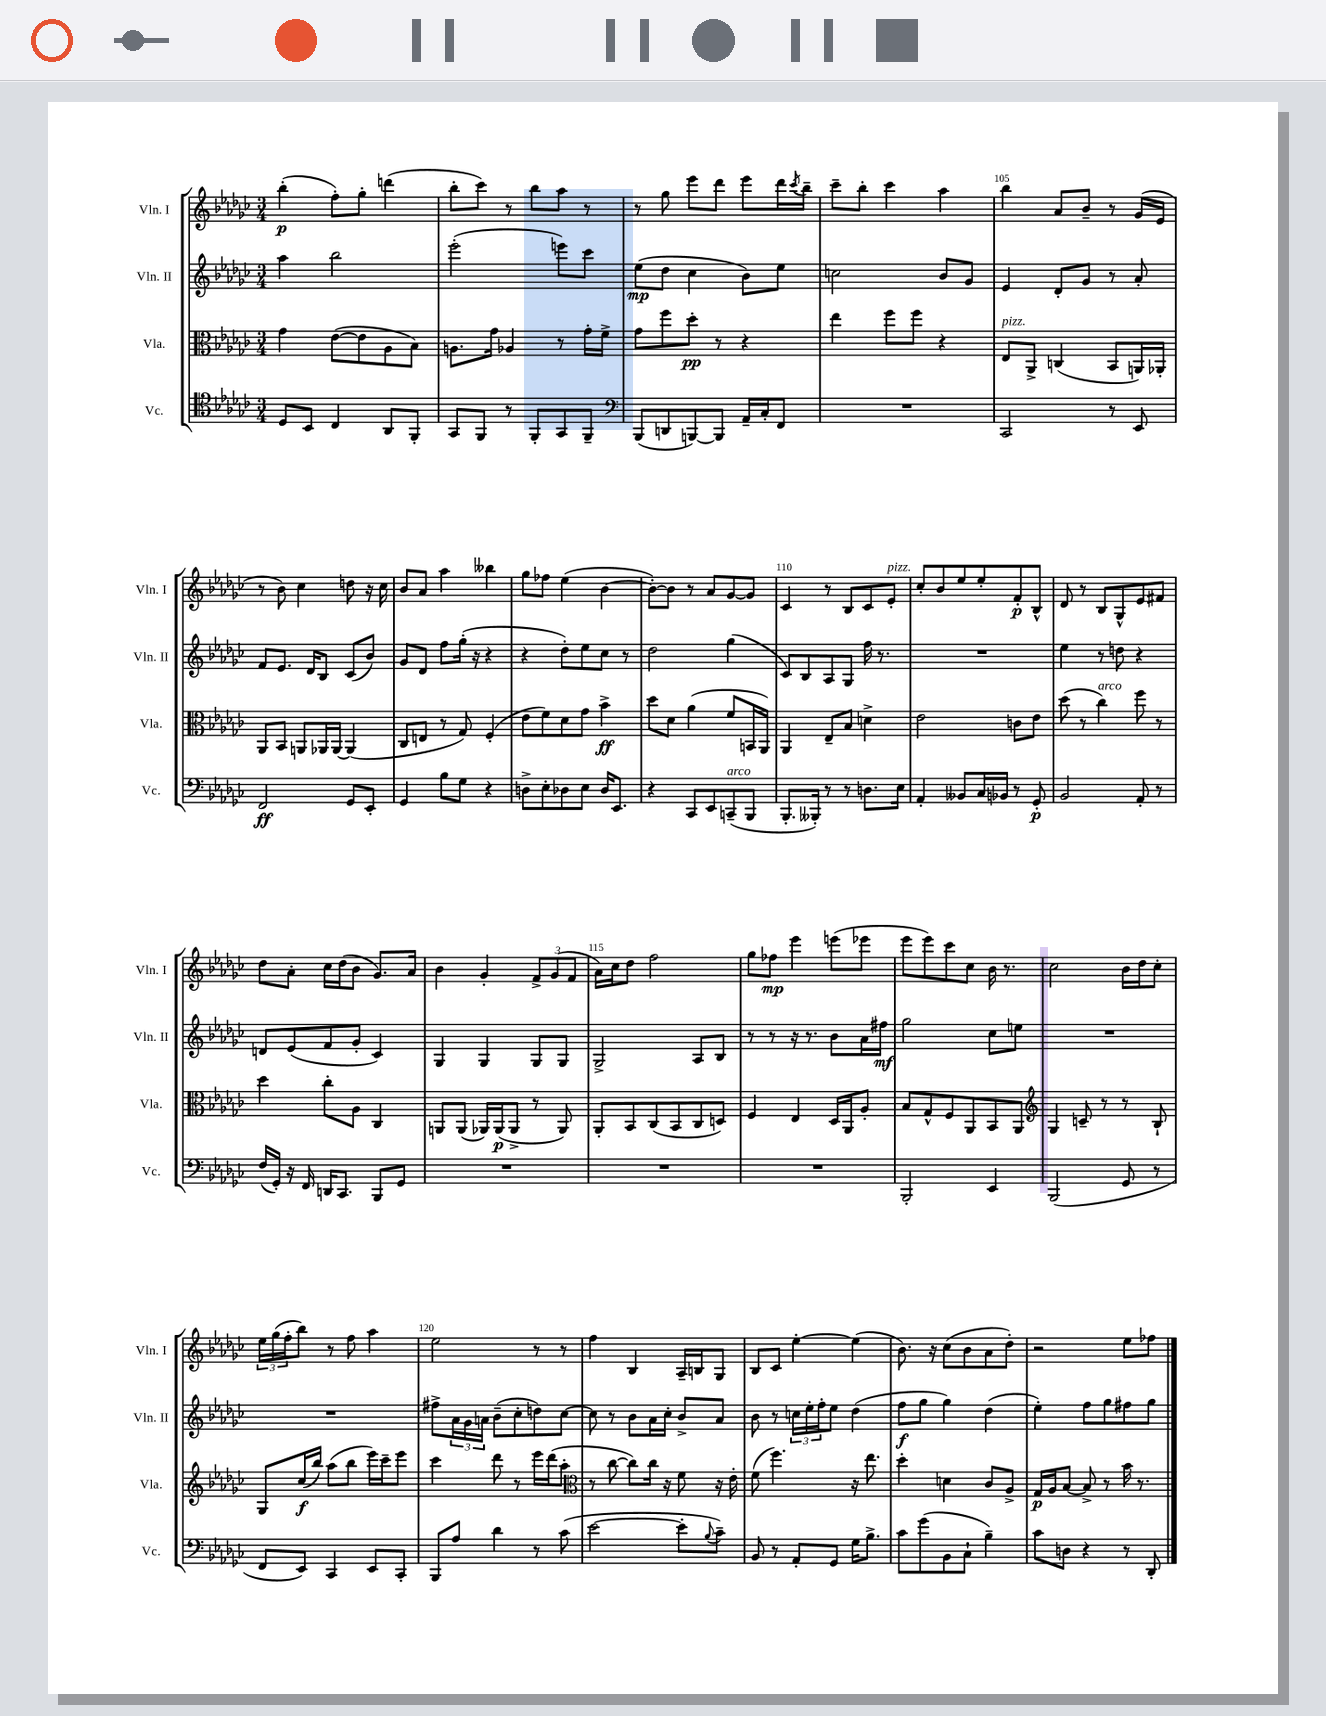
<<
\new StaffGroup <<
\new Staff = "s0" \with { instrumentName = "Vln. I" shortInstrumentName = "Vln. I" } {
    \clef treble \key ges \major \numericTimeSignature \time 3/4
    bes''4-.\p( f''8-.) ges''8-. d'''4( |
    bes''8-. ces'''8) r8 bes''8 aes''8 r8 |
    r8 ges''8 ees'''8 des'''8 ees'''8 des'''16 \acciaccatura { ces'''8 } bes''16-- |
    ces'''8-- bes''8-. ces'''4 aes''4 |
    bes''4 aes'8 bes'8-- r8 ges'16( ees'16 |
    r8 bes'8) ces''4 d''8 r16 ces''16 |
    bes'8 aes'8 aes''4 beses''4 |
    ges''8 fes''8 ees''4( bes'4~ |
    bes'8~-.) bes'8 r8 aes'8 ges'8~ ges'8 |
    ces'4 r8 bes8 ces'8 ees'8-.^\markup { \italic "pizz." } |
    ces''8-. bes'8 ees''8 ees''8-. f'8-.\p bes8-^ |
    des'8 r8 bes8 ges8-^ ees'8 fis'8 |
    des''8 aes'8-. ces''16 des''16( bes'8 ges'8.) aes'16 |
    bes'4 ges'4-. \tuplet 3/2 { f'8-> ges'8( f'8 } |
    aes'16) ces''16 des''8 f''2 |
    ges''8 fes''8\mp ees'''4 e'''8( ees'''8 |
    ees'''8 ees'''8) ces'''8 ces''8 bes'16 r8. |
    ces''2 bes'16 des''16 ces''8-. |
    \tuplet 3/2 { ees''16 ges''16( f''16-. } bes''8) r8 f''8 aes''4 |
    ees''2 r8 r8 |
    f''4 bes4 aes16-- b16 ges8 |
    bes8 ces'8 ees''4~-. ees''4( |
    bes'8.) r16 ces''8( bes'8 aes'8 des''8-.) |
    r2 ees''8 fes''8 \bar "|." |
}
\new Staff = "s1" \with { instrumentName = "Vln. II" shortInstrumentName = "Vln. II" } {
    \clef treble \key ges \major \numericTimeSignature \time 3/4
    aes''4 bes''2 |
    ees'''2-.( e'''8) ces'''8 |
    ees''8\mp( des''8 ces''4 bes'8) ees''8 |
    c''2 bes'8 ges'8 |
    ees'4 des'8-. ges'8 r8 aes'8-. |
    f'8 ees'8. des'16 bes8 ces'8( bes'8) |
    ges'8 des'8 f''8 ges''16-.( r16 r4 |
    r4 des''8-.) ees''8 ces''8 r8 |
    des''2 ges''4( |
    ces'8) bes8 aes8 ges8 f''16 r8. |
    R2. |
    ees''4 r8 d''8 r4 |
    d'8 ees'8( f'8 ges'8-. ces'4) |
    ges4 ges4 ges8 ges8 |
    ges2-> aes8 bes8 |
    r8 r8 r16 r8. bes'8 aes'16 fis''16\mf |
    ges''2 ces''8 e''8 |
    R2. |
    R2. |
    fis''8-> \tuplet 3/2 { aes'16 ges'16 a'16 } bes'8--( ces''8-. d''8) ces''8~ |
    ces''8 r8 bes'8 aes'16 ces''16-. bes'8-> aes'8 |
    bes'8 r8 \tuplet 3/2 { c''16 ees''16-. f''16-. } ees''8 des''4( |
    f''8\f ges''8 ges''4) des''4( |
    ees''4-.) f''8 ges''8 fis''8 ges''8 \bar "|." |
}
\new Staff = "s2" \with { instrumentName = "Vla." shortInstrumentName = "Vla." } {
    \clef alto \key ges \major \numericTimeSignature \time 3/4
    ges'4 ees'8~( ees'8 aes8 bes8) |
    a8. ges'16 aes4 r8 ges'16-. f'16-> |
    ges'8 f''8 des''8-.\pp r8 r4 |
    ees''4 f''8 f''8 r4 |
    ees8^\markup { \italic "pizz." } aes,8-> c4( bes,8 a,16) aes,16-. |
    aes,8 bes,8 a,8 aes,16 aes,16~ aes,4( |
    ces8 e8 r8 ges8) f4-.( |
    ees'8 f'8) des'8 ges'8 bes'4->\ff |
    des''8 des'8 aes'4( f'8 b,16 aes,16) |
    aes,4 ees8-- bes8 d'4-> |
    ees'2 c'8 ees'8 |
    des''8( r8 ces''4^\markup { \italic "arco" }) f''8 r8 |
    des''4 ces''8-. aes8 ces4 |
    a,8 a,8( aes,16) aes,16\p( aes,8-> r8 aes,8) |
    aes,8-. bes,8 ces8( bes,8 ces8 d8) |
    f4 ees4 des16 aes,16 aes8-. |
    bes8 ges8-^ f8 aes,8 bes,8 aes,8 |
    \clef treble ges4 c'8-- r8 r8 bes8-! |
    ges8 ces''16\f( bes''16) aes''8( bes''8 ees'''16) ces'''16-- ees'''8 |
    ces'''4 des'''8 r8 ees'''16 des'''16( aes''8-. |
    \clef alto r8 ces''8~ ces''8) ces''16 r16 f'8 r16 ees'16-. |
    f'8( f''4.) r16 ees''8. |
    des''4-. d'4 ces'8 aes8-> |
    ges16\p aes16 bes8~ bes8-> r8 bes'16 r8. \bar "|." |
}
\new Staff = "s3" \with { instrumentName = "Vc." shortInstrumentName = "Vc." } {
    \clef tenor \key ges \major \numericTimeSignature \time 3/4
    des8 bes,8 ces4 aes,8 f,8-. |
    ges,8 f,8 r8 f,8-. ges,8 f,8-- |
    \clef bass bes,,8( d,8 b,,8~) b,,8 aes,16-- ces16-. f,8 |
    R2. |
    ces,2 r8 ees,8 |
    f,2\ff ges,8 ees,8-. |
    ges,4 bes8 ges8 r4 |
    d8-> ees8-. des8 ees8 des16 ees,8. |
    r4 ces,8 ees,8 c,8--^\markup { \italic "arco" }( bes,,8 |
    bes,,8.-. beses,,16-.) r8 r8 d8. ees16 |
    aes,4-. beses,8 ces16 bes,16 r8 ges,8-.\p |
    bes,2 aes,8-. r8 |
    f16( ges,16-.) r16 f,16 d,16 ces,8. bes,,8 ges,8 |
    R2. |
    R2. |
    R2. |
    bes,,2-. ees,4 |
    bes,,2( ges,8 r8 |
    f,8 ees,8) ces,4 ees,8 ces,8-. |
    bes,,8 aes8 des'4 r8 ces'8( |
    ees'2~ ees'8-. \appoggiatura { bes8 } ces'8--) |
    bes,8 r8 aes,8-. ges,8 ges16 bes8.-> |
    ces'8 ges'8( bes,8 ces8-! bes4--) |
    ces'8 d8 r4 r8 des,8-. \bar "|." |
}
>>
>>
\layout { \context { \Score currentBarNumber = #101 \override BarNumber.break-visibility = ##(#f #t #t) barNumberVisibility = #(every-nth-bar-number-visible 5) } }
